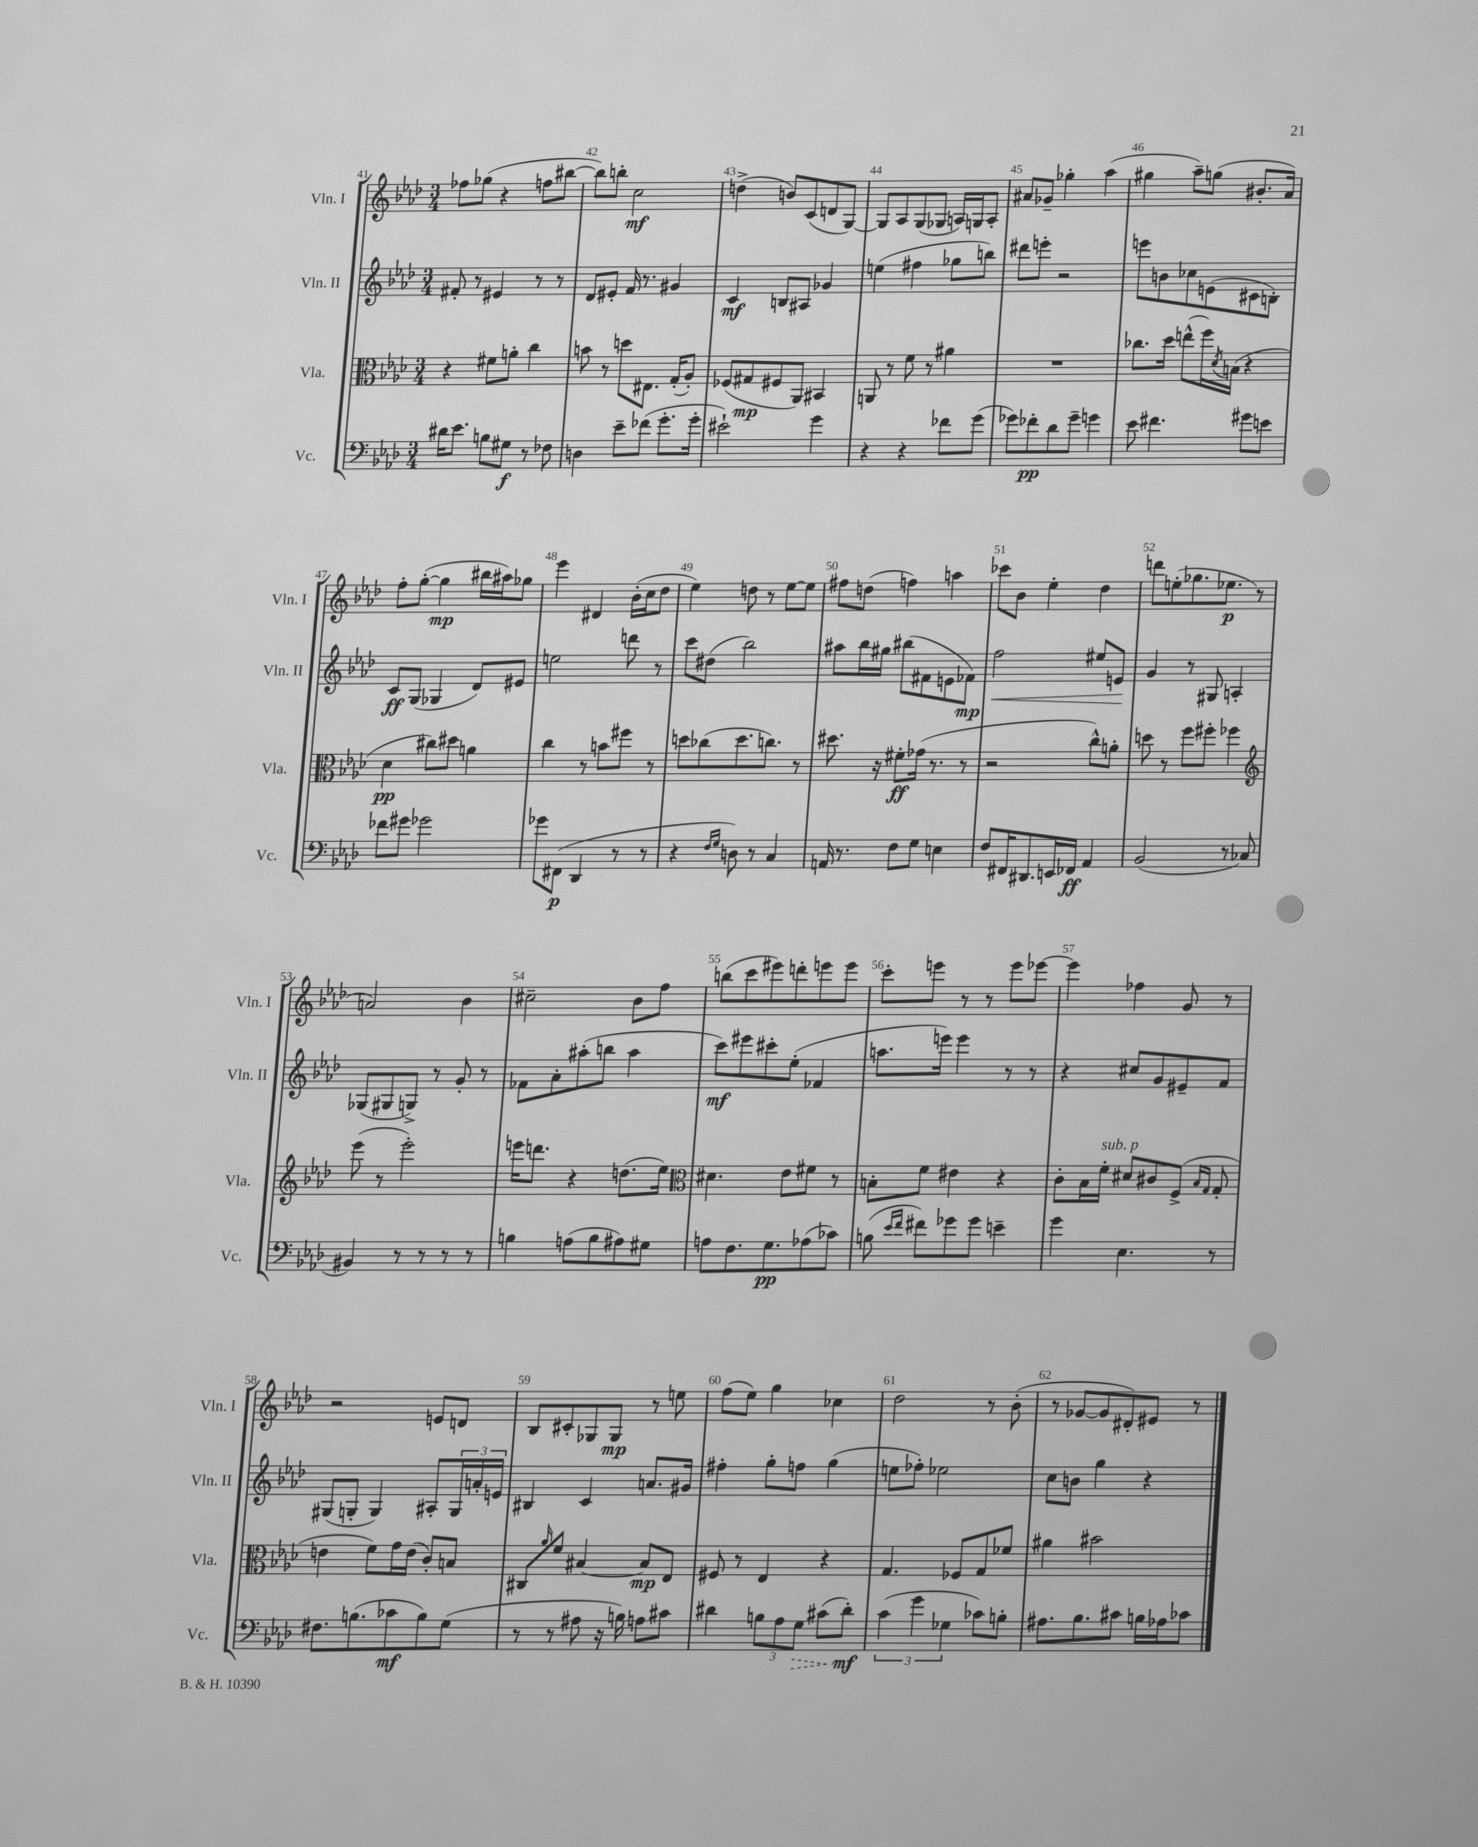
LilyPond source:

<<
\new StaffGroup <<
\new Staff = "s0" \with { instrumentName = "Vln. I" shortInstrumentName = "Vln. I" } {
    \clef treble \key aes \major \numericTimeSignature \time 3/4
    fes''8 ges''8( r4 f''8 bis''8~ |
    bis''8) b''8-. c''2\mf |
    d''4->( b'8) c'8( d'8 g8~) |
    g8 aes8 g8( ges8 a16) g16 a8-. |
    ais'8 ges'8-- ges''4-. aes''4( |
    gis''4 aes''8--) g''8( bis'8.-. aes'16) |
    f''8-. g''8~-.( g''4\mp bis''16 ais''16) ges''8 |
    ees'''4 dis'4 bes'16-.( c''16 des''8 |
    ees''4) d''8 r8 ees''8~ ees''8 |
    fis''8 d''8( f''4) a''4 |
    ces'''8 bes'8 ees''4-. des''4 |
    d'''8 e''8-.( ges''8. ees''8.\p r8 |
    a'2) bes'4 |
    cis''2-- bes'8 f''8 |
    b''8( c'''8 eis'''8) d'''8-. e'''8 e'''8 |
    c'''8-. e'''8 r8 r8 e'''8 ees'''8~ |
    ees'''4 fes''4 g'8 r8 |
    r2 e'8 d'8 |
    bes8 cis'8-. ges8 ges8\mp r8 e''8 |
    f''8( ees''8) g''4 ces''4 |
    des''2 r8 bes'8-.( |
    r8 ges'8~ ges'8 dis'8-.) eis'8 r8 \bar "|." |
}
\new Staff = "s1" \with { instrumentName = "Vln. II" shortInstrumentName = "Vln. II" } {
    \clef treble \key aes \major \numericTimeSignature \time 3/4
    fis'8-. r8 eis'4 r8 r8 |
    des'8 eis'8-. f'16 r8. gis'4 |
    c'4\mf b8 ais8 ges'4 |
    e''4( fis''4 ges''8 b''8) |
    dis'''8 e'''8-. r2 |
    e'''8 b'8 ces''8 e'8( cis'8 b8-.) |
    c'8\ff g8( ges4 des'8) eis'8 |
    e''2 d'''8 r8 |
    c'''8 dis''8( bes''2) |
    ais''8 bes''16 gis''16 bis''8( fis'8 e'8 fes'8\mp) |
    f''2\< eis''8 e'8\! |
    g'4 r8 gis8 a4-. |
    ges8( gis8 g8->) r8 g'8-. r8 |
    fes'8 aes'8-. ais''8-.( b''8 ais''4 |
    c'''8\mf) eis'''8 cis'''8-. ees''8-.( fes'4 |
    a''8. e'''16) e'''4 r8 r8 |
    r4 cis''8 g'8 eis'8-- f'8 |
    gis8( g8-. g4) ais8-. \tuplet 3/2 { g16 a'16-. e'16 } |
    bis4 c'4 a'8. gis'16 |
    fis''4-. g''8-. f''8 g''4( |
    e''8 fes''8-.) ees''2 |
    c''8 b'8 g''4 r4 \bar "|." |
}
\new Staff = "s2" \with { instrumentName = "Vla." shortInstrumentName = "Vla." } {
    \clef alto \key aes \major \numericTimeSignature \time 3/4
    r4 fis'8 a'8-. c''4 |
    b'8 r8 d''8 eis8. g16-.( aes8-.) |
    fes8( gis8\mp fis8 aes,8) bis,4 |
    a,8 r8 f'8 r8 ais'4 |
    R2. |
    ces''8. des''16 e''8-^( f''16) \acciaccatura { des'8 } b16( r4 |
    des'4\pp cis''8) dis''8 a'4 |
    c''4 r8 b'8 fis''8 r8 |
    d''8 ces''8( d''8. c''8.) r8 |
    dis''8. r16 fis'8-.\ff ges'16( r8. r8 |
    r2 c''8-^) a'8-. |
    d''8 r8 f''8 fis''8-. fes''4 |
    \clef treble ees'''8( r8 ees'''2-.) |
    e'''16 d'''8. r4 d''8.( ees''16) |
    \clef alto dis'4. ees'8 fis'8 r8 |
    b8-. f'8 eis'4 r4 |
    c'8-. bes16 f'16-.^\markup { \italic "sub. p" } dis'8 cis'8 f8->( \grace { bes16 g16 } g8-. |
    e'4 f'8) g'16 e'16( c'8-.) b8 |
    cis8 \grace { aes'16 } f'8 bis4~ bis8\mp ees8 |
    fis8 r8 ees4 r4 |
    g4. fes8 g8 fes'8 |
    ais'4 bis'2 \bar "|." |
}
\new Staff = "s3" \with { instrumentName = "Vc." shortInstrumentName = "Vc." } {
    \clef bass \key aes \major \numericTimeSignature \time 3/4
    dis'16 ees'8. b8 gis8\f r8 fes8 |
    d4 ees'8-- fes'8( g'8.-. g'16-. |
    eis'2-!) g'4 |
    r4 r4 fes'8 g'8( |
    ges'8) fes'8-.\pp des'8 ges'8-- g'4 |
    ees'8 fis'4. gis'8 e'8 |
    fes'8 gis'8 ges'2 |
    ges'8 fis,8\p( des,4 r8 r8 |
    r4 \grace { f16 g16 } d8) r8 c4 |
    a,16 r8. f8 g8 e4 |
    f8 fis,16 dis,8. e,16 fes,16\ff aes,4 |
    bes,2( r8 ces8 |
    bis,4) r8 r8 r8 r8 |
    b4 a8( b8 ais8) gis8 |
    a8 f8. g8.\pp aes8( ces'8) |
    b8( \grace { ees'16 f'16 } fis'8) ges'8 ges'8 e'4-- |
    g'4 ees4. r8 |
    fis8. b8.( ces'8\mf b8) g8( |
    r8 r8 ais8 r16 b16) a8 cis'8 |
    dis'4 \tuplet 3/2 { b8 aes8 \once \override Hairpin.style = #'dashed-line g8\> } cis'8( dis'8-.\mf\!) |
    \tuplet 3/2 { c'4( g'4 ges4 } ces'8) b8-. |
    ais8. bes8. cis'8 b16 aes16 ces'8 \bar "|." |
}
>>
>>
\layout { \context { \Score currentBarNumber = #41 \override BarNumber.break-visibility = ##(#f #t #t) barNumberVisibility = #all-bar-numbers-visible } }
